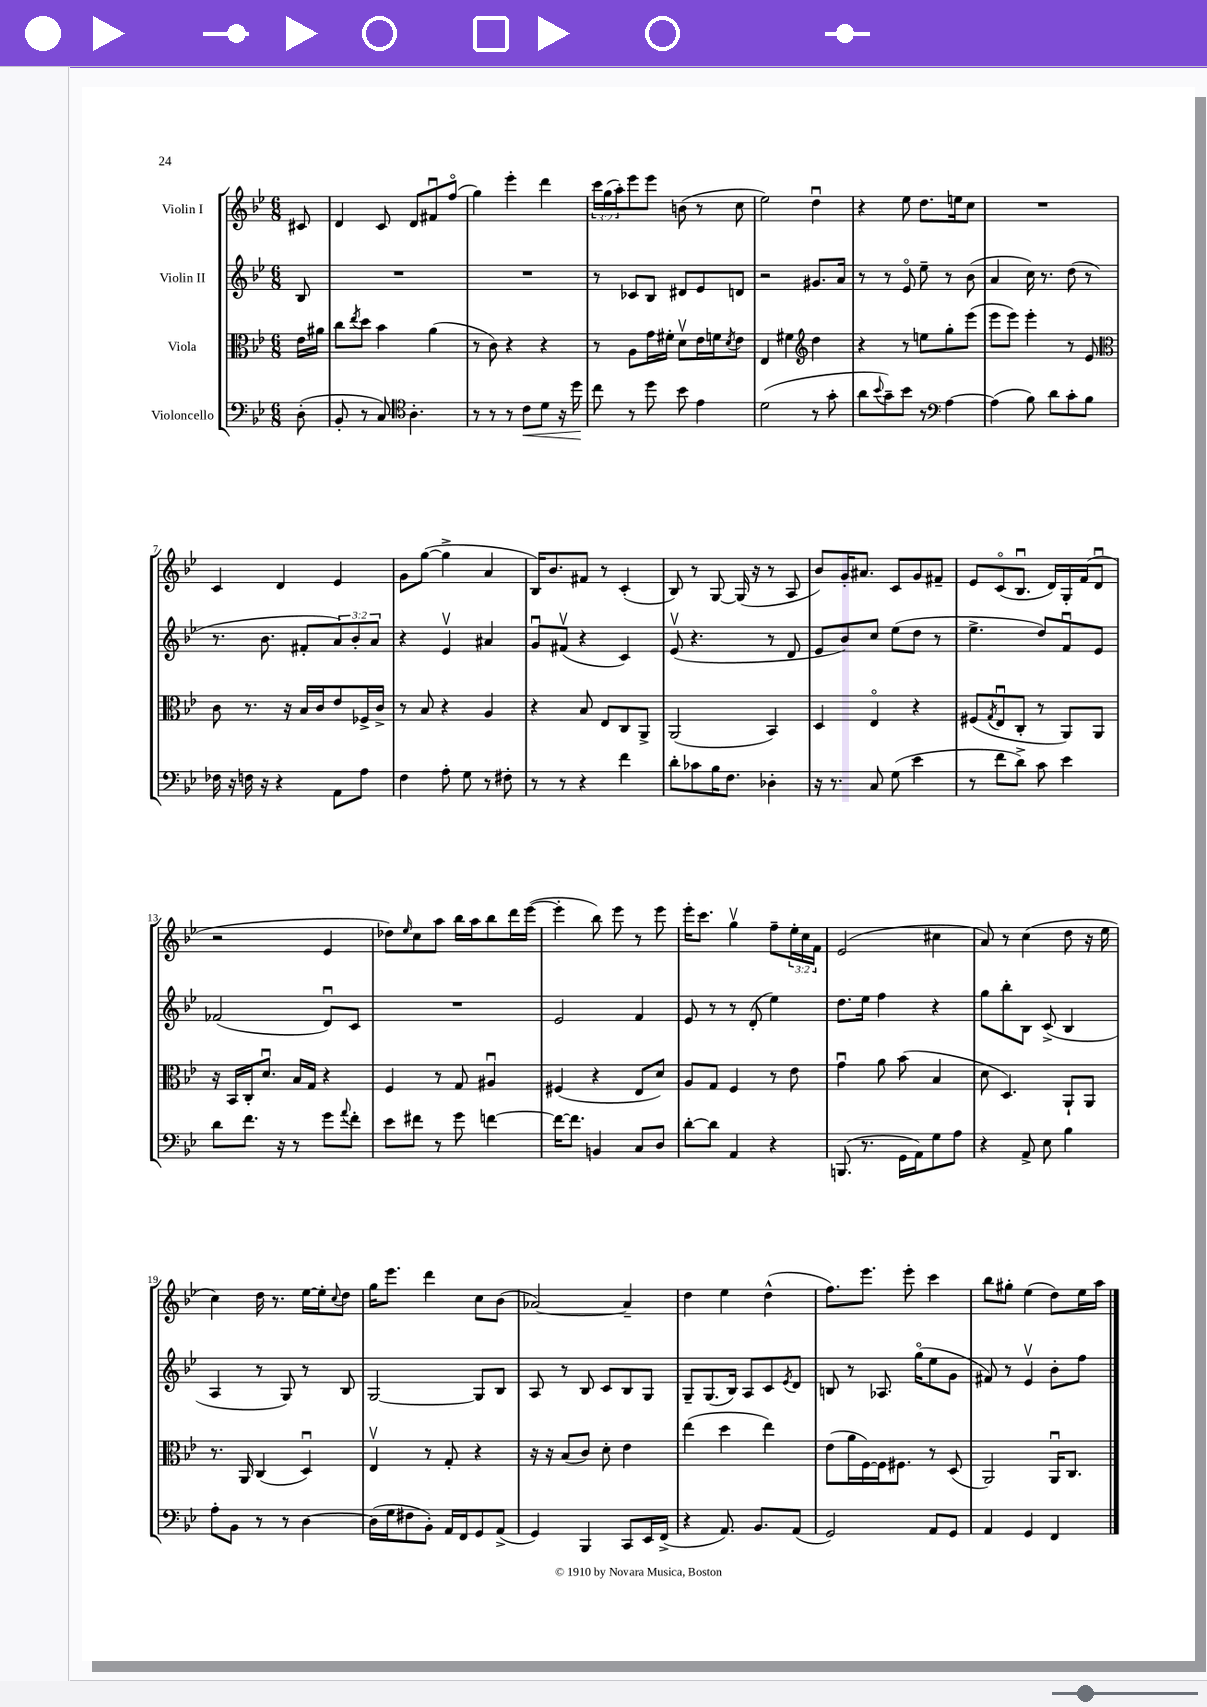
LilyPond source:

<<
\new StaffGroup <<
\new Staff = "s0" \with { instrumentName = "Violin I" } {
    \clef treble \key bes \major \numericTimeSignature \time 6/8 \override Staff.TupletNumber.text = #tuplet-number::calc-fraction-text \partial 8
    cis'8 |
    d'4 c'8 d'8 fis'8\downbow f''8\flageolet( |
    g''4) ees'''4-. d'''4 |
    \tuplet 3/2 { c'''16 g''16( a''16-.) } ees'''8 ees'''8 b'8( r8 c''8 |
    ees''2) d''4\downbow |
    r4 ees''8 d''8. e''16 c''8 |
    R2. |
    c'4 d'4 ees'4 |
    g'8 g''8~( g''4-> a'4 |
    bes16) bes'8. fis'8 r8 c'4-.( |
    bes8) r8 g8~ g16( r16 r8 a8 |
    bes'8) g'16-. ais'8. c'8 g'8 fis'8-- |
    ees'8 c'8\flageolet( bes8.\downbow d'16) g16-. f'16( d'8\downbow |
    r2 ees'4 |
    des''8) \grace { ees''16 } c''8 a''8 bes''16 a''16 bes''8 d'''16 ees'''16~( |
    ees'''4-. bes''8) ees'''8 r8 ees'''8 |
    ees'''16-. c'''8. g''4\upbow f''8-- \tuplet 3/2 { ees''16-. c''16 f'16 } |
    ees'2( cis''4 |
    a'8) r8 c''4( d''8 r16 ees''16 |
    c''4) d''16 r8. ees''16~ ees''16-. \appoggiatura { c''8 } d''8 |
    g''16 ees'''8. d'''4 c''8 bes'8( |
    aes'2~) aes'4-- |
    d''4 ees''4 d''4-^( |
    f''8.) ees'''8. ees'''8-. c'''4 |
    bes''8 gis''8-. ees''4( d''8) ees''16 a''16 \bar "|." |
}
\new Staff = "s1" \with { instrumentName = "Violin II" } {
    \clef treble \key bes \major \numericTimeSignature \time 6/8 \override Staff.TupletNumber.text = #tuplet-number::calc-fraction-text \partial 8
    bes8 |
    R2. |
    R2. |
    r8 ces'8 bes8 dis'8 ees'8 d'8 |
    r2 gis'8. a'16 |
    r8 r8 ees'8\flageolet ees''8-- r8 bes'8( |
    a'4 c''16) r8. d''8( r8 |
    r8. bes'8. fis'8-. \tuplet 3/2 { a'8) bes'8-. a'8 } |
    r4 ees'4\upbow ais'4 |
    g'8\downbow fis'8\upbow( r4 c'4) |
    ees'8\upbow( r4. r8 d'8 |
    ees'8 bes'8) c''8 ees''8( d''8 r8 |
    ees''4.-> d''8) f'8\downbow ees'8 |
    fes'2( d'8\downbow) c'8 |
    R2. |
    ees'2 f'4 |
    ees'8 r8 r8 d'8-.( ees''4) |
    d''8. ees''16 f''4 r4 |
    g''8 bes''8-. bes8 c'8->( bes4 |
    a4 r8 g8) r8 bes8 |
    g2~ g8 bes8 |
    a8 r8 bes8 c'8 bes8 g8 |
    g8-- g8.( bes16) a8 c'8 \acciaccatura { ees'8 } d'8 |
    b8 r8 aes8. g''16\flageolet( ees''8 g'8 |
    fis'8) r8 ees'4\upbow bes'8-. f''8 \bar "|." |
}
\new Staff = "s2" \with { instrumentName = "Viola" } {
    \clef alto \key bes \major \numericTimeSignature \time 6/8 \partial 8
    ees'16 ais'16 |
    c''8 \acciaccatura { ees''8 } d''8 bes'4 a'4( |
    r8 c'8) r4 r4 |
    r8 a8 g'16 fis'16-. d'8\upbow ees'16 f'16 \acciaccatura { d'8 } ees'8 |
    ees4 fis'4 \clef treble d''4 |
    r4 r8 e''8 g''8-. ees'''8( |
    ees'''8 ees'''8) ees'''4-. r8 ees'8 |
    \clef alto c'8 r8. r16 bes16 c'16 ees'8 fes16-> c'16-> |
    r8 bes8 r4 a4 |
    r4 bes8 ees8 c8 a,8-> |
    a,2( bes,4) |
    d4 ees4\flageolet r4 |
    fis8( \acciaccatura { g8 } ees8\downbow c8-. r8 a,8) a,8 |
    r16 bes,16 c16-. d'8.\downbow bes16 g16 r4 |
    f4 r8 g8 ais4\downbow |
    fis4( r4 ees8 d'8) |
    a8 g8 f4 r8 ees'8 |
    g'4\downbow a'8 bes'8( bes4 |
    d'8 d4.) a,8-! a,8 |
    r8. a,16 c4( d4\downbow) |
    ees4\upbow r8 g8-. r4 |
    r16 r16 bes8( c'8) d'8-. ees'4 |
    ees''4( d''4 ees''4) |
    ees'8( a'16 f16~) f16 fis8. r8 d8( |
    a,2) a,16\downbow c8. \bar "|." |
}
\new Staff = "s3" \with { instrumentName = "Violoncello" } {
    \clef bass \key bes \major \numericTimeSignature \time 6/8 \partial 8
    d8-.( |
    bes,8-. r8 c8) \clef tenor a4.-. |
    r8 r8 r8 c'8\< d'8 r16 d''16\! |
    c''8 r8 d''8 bes'8 ees'4 |
    d'2( r8 g'8-. |
    a'8 \appoggiatura { bes'8 } g'8--) bes'8 r8 \clef bass a4~ |
    a4( bes8) d'8 c'8-. bes8 |
    fes16 r16 f16 r16 r4 a,8 a8 |
    f4 a8-. g8 r8 fis8-. |
    r8 r8 r4 f'4 |
    d'8-. ces'8 bes16 f8. des4-. |
    r16 r8. c8 g8( ees'4 |
    r8 f'8 d'8->) c'8 ees'4 |
    d'8 f'8. r16 r8 g'8 \appoggiatura { a'8 } f'8-. |
    ees'8 fis'8 r8 g'8 f'4~ |
    f'16~ f'8. b,4 c8 d8 |
    d'8~-. d'8 a,4 r4 |
    b,,8.( r8. g,16 a,16) g8 a8 |
    r4 a,8-> ees8 bes4 |
    a8-. bes,8 r8 r8 d4~ |
    d16( g16 fis8 bes,8-.) a,16 f,16 g,8 a,8->( |
    g,4) bes,,4 c,8 ees,16 f,16->( |
    r4 a,8.) bes,8. a,8( |
    g,2) a,8 g,8 |
    a,4 g,4 f,4 \bar "|." |
}
>>
>>
